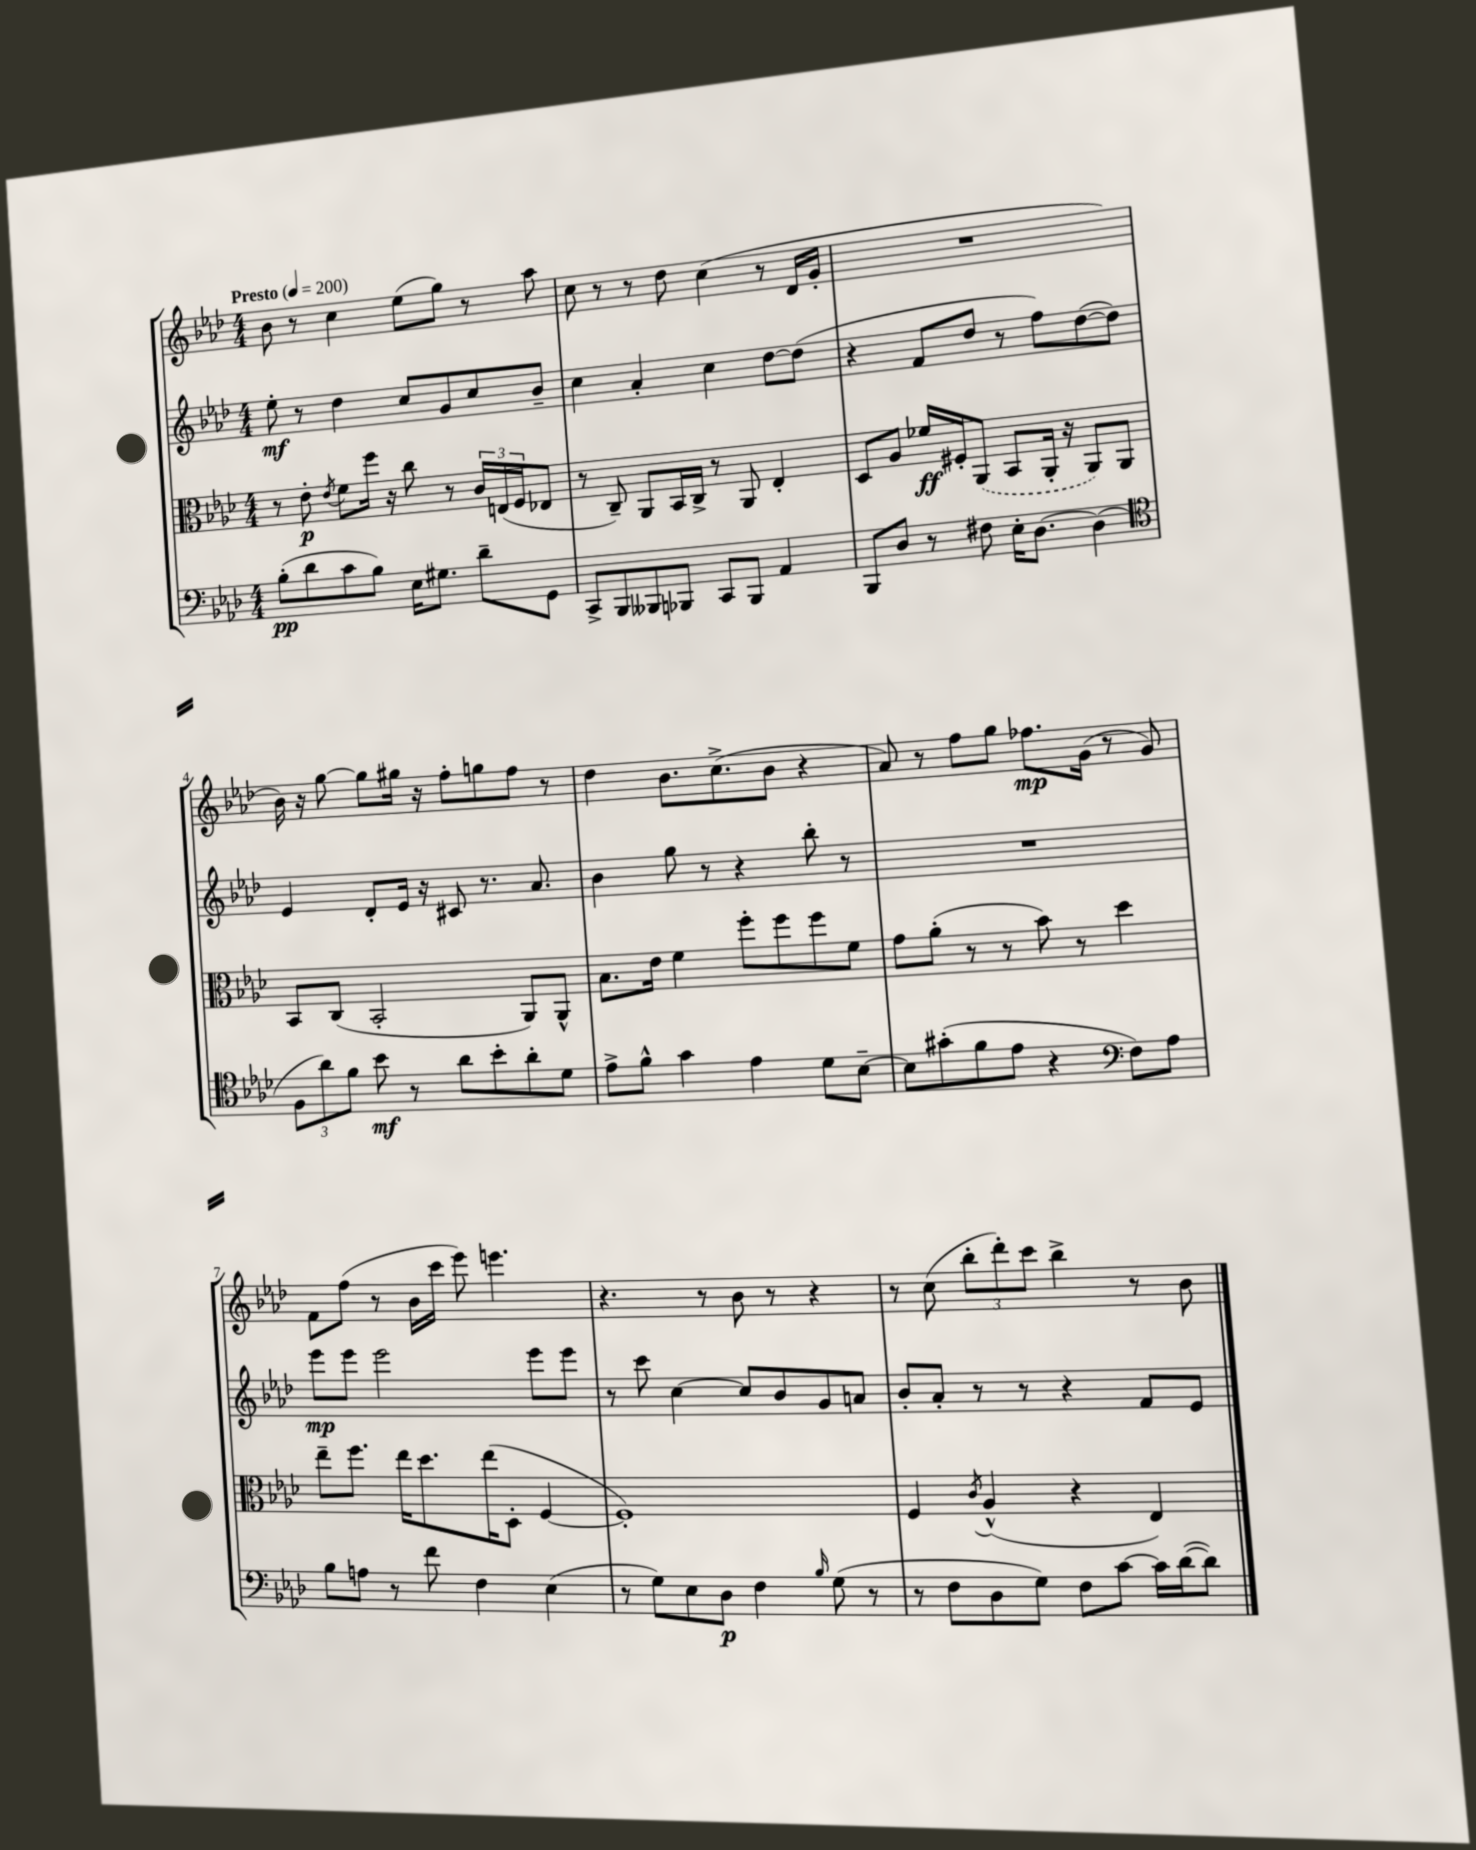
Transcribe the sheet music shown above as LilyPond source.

<<
\new StaffGroup <<
\new Staff = "s0" {
    \clef treble \key aes \major \numericTimeSignature \time 4/4 \tempo "Presto" 4 = 200
    bes'8 r8 c''4 ees''8( g''8) r8 aes''8 |
    c''8 r8 r8 des''8 c''4( r8 des'16 g'16-. |
    R1 |
    bes'16) r16 g''8~ g''8 gis''16 r16 f''8-. g''8 f''8 r8 |
    des''4 bes'8. c''8.->( bes'8 r4 |
    aes'8) r8 f''8 g''8 fes''8.\mp g'16( r8 g'8) |
    f'8 f''8( r8 bes'16 c'''16 ees'''8) e'''4. |
    r4. r8 bes'8 r8 r4 |
    r8 c''8( \tuplet 3/2 { bes''8-. des'''8-.) c'''8 } bes''4-> r8 bes'8 \bar "|." |
}
\new Staff = "s1" {
    \clef treble \key aes \major \numericTimeSignature \time 4/4
    ees''8-.\mf r8 des''4 c''8 g'8 c''8 bes'8-- |
    c''4 aes'4-. c''4 des''8~ des''8( |
    r4 f'8 des''8 r8 f''8) des''8~( des''8) |
    ees'4 des'8-. ees'16 r16 cis'8 r8. aes'8. |
    bes'4 g''8 r8 r4 bes''8-. r8 |
    R1 |
    ees'''8\mp ees'''8 ees'''2 ees'''8 ees'''8 |
    r8 c'''8 c''4~ c''8 bes'8 g'8 a'8 |
    bes'8-. aes'8-. r8 r8 r4 f'8 ees'8 \bar "|." |
}
\new Staff = "s2" {
    \clef alto \key aes \major \numericTimeSignature \time 4/4
    r8 ees'8-.\p \acciaccatura { ees'8 } f'8 f''16 r16 c''8 r8 \tuplet 3/2 { c'16 e16( f16 } ees8 |
    r8 c8--) aes,8 bes,16 c16-> r8 aes,8 ees4-. |
    des8 aes8 fes'16\ff fis16-. \once \slurDashed aes,8( bes,8 aes,16-. r16 aes,8) aes,8 |
    bes,8 c8( bes,2-. aes,8) aes,8-^ |
    bes8. ees'16 f'4 f''8-. f''8 f''8 f'8 |
    g'8 aes'8-.( r8 r8 bes'8) r8 des''4 |
    ees''8-- f''8. ees''16 des''8. ees''16( des8-. f4~ |
    f1-.) |
    f4 \acciaccatura { c'8 } aes4-^( r4 ees4) \bar "|." |
}
\new Staff = "s3" {
    \clef bass \key aes \major \numericTimeSignature \time 4/4
    bes8-.\pp( des'8 c'8 bes8) ees16 gis8. des'8-- g,8 |
    c,8-> bes,,8 beses,,8 bes,,8 c,8 bes,,8 aes,4 |
    bes,,8 des8 r8 fis8 ees16-. des8.~ des4( |
    \clef tenor \tuplet 3/2 { f8 aes'8) f'8 } bes'8\mf r8 aes'8 bes'8-. aes'8-. des'8 |
    ees'8-> f'8-^ g'4 ees'4 des'8 bes8~-- |
    bes8 gis'8-.( f'8 ees'8 r4 \clef bass f8) aes8 |
    bes8 a8 r8 f'8 f4 ees4( |
    r8 g8) ees8 des8\p f4 \grace { bes16 } g8( r8 |
    r8 f8 des8 g8) f8 c'8~ c'16 des'16~( des'8) \bar "|." |
}
>>
>>
